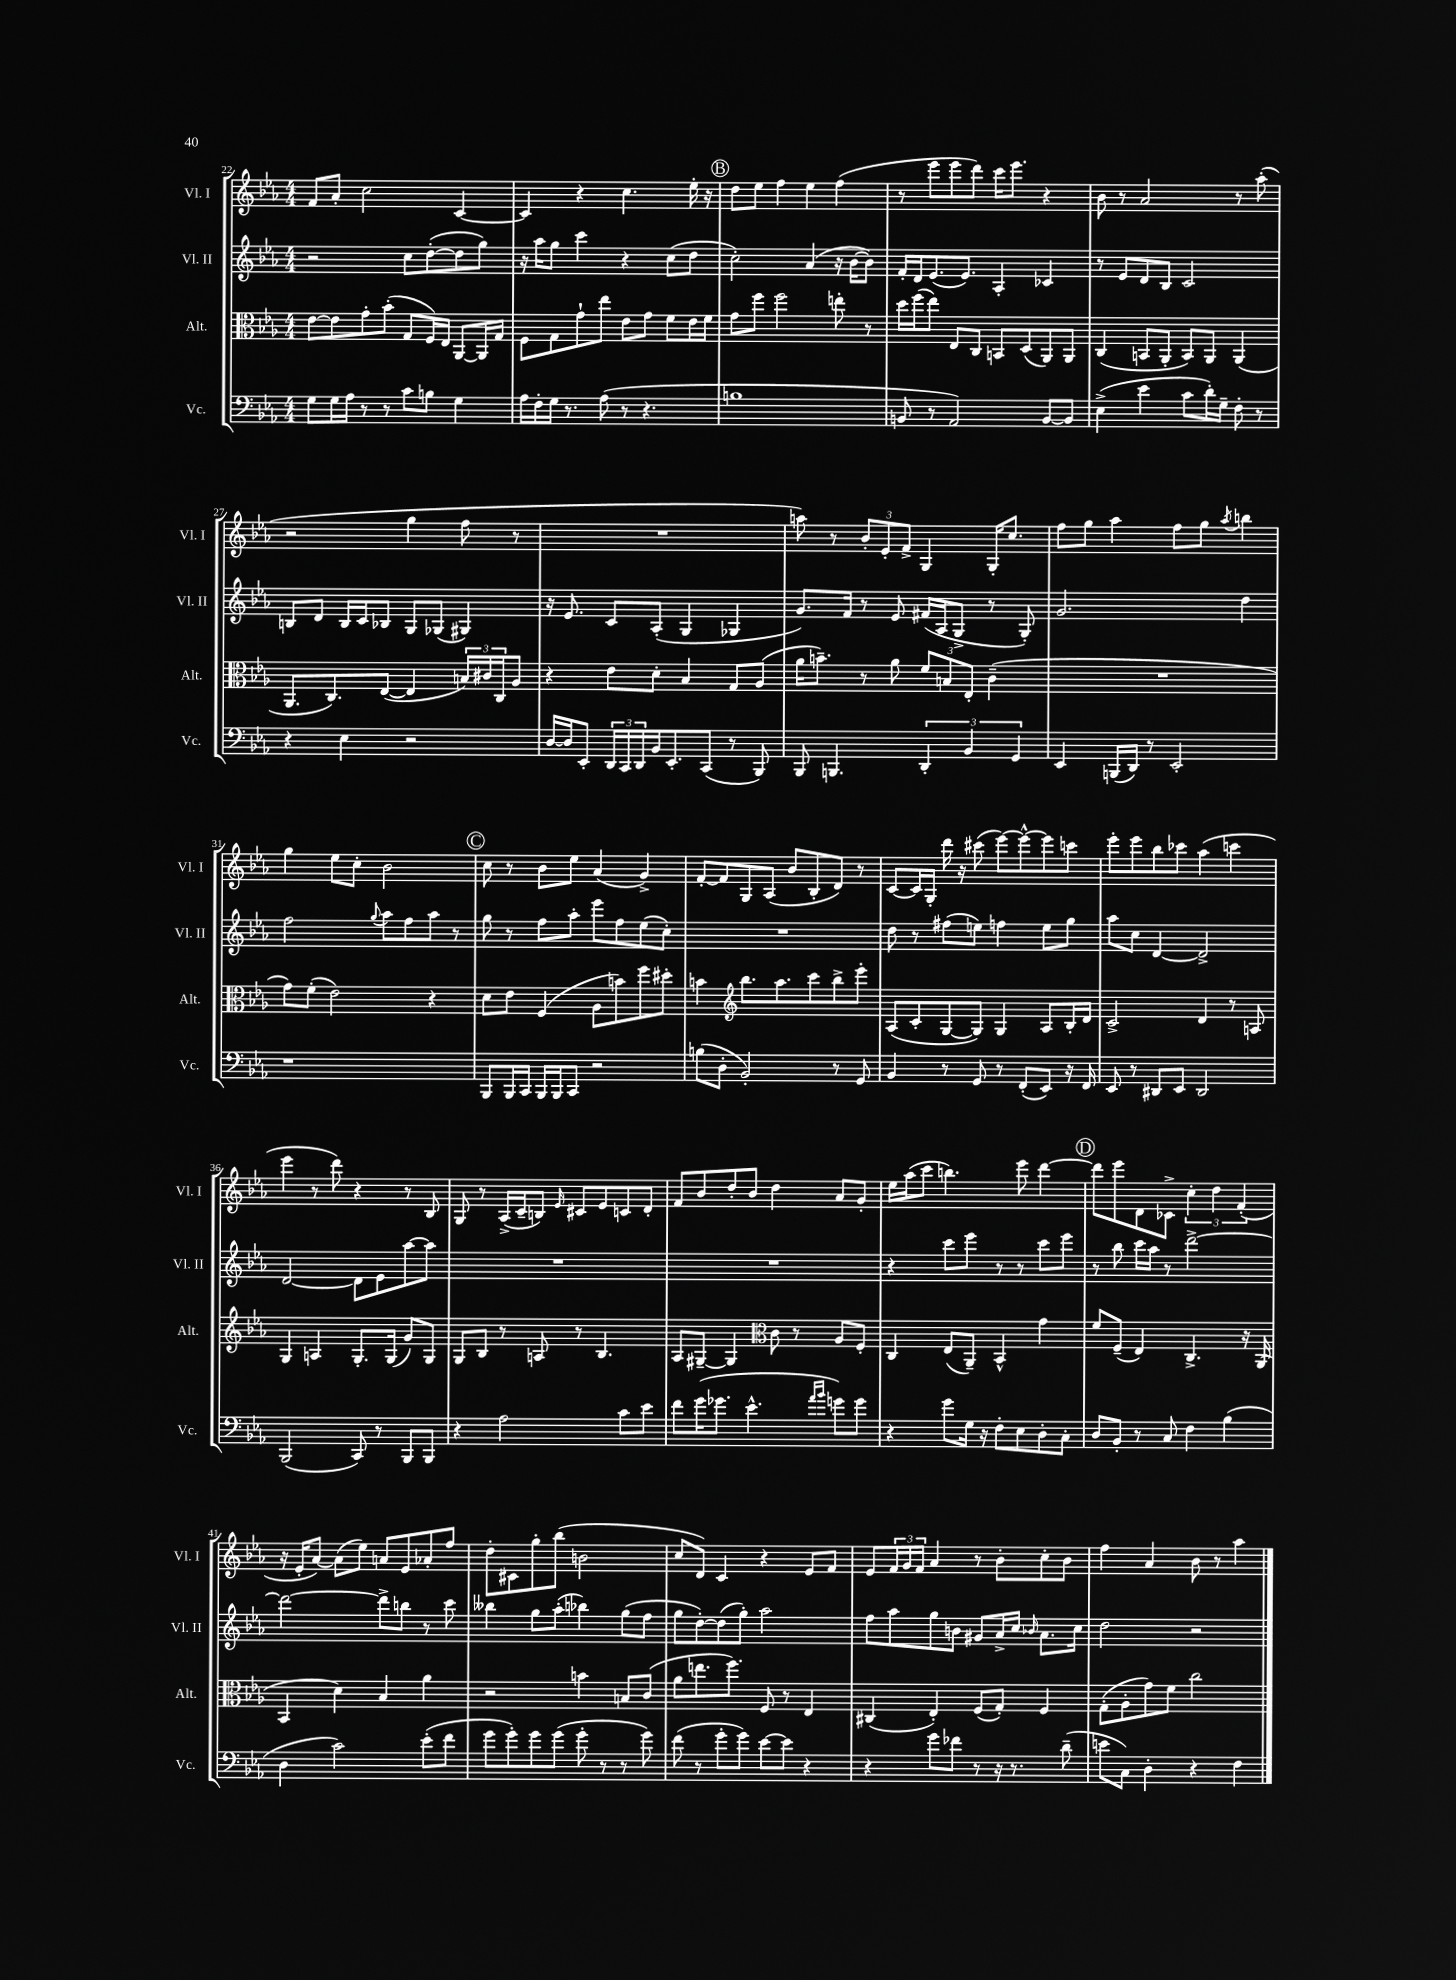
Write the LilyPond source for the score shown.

<<
\new StaffGroup <<
\new Staff = "s0" \with { instrumentName = "Vl. I" shortInstrumentName = "Vl. I" } {
    \clef treble \key ees \major \numericTimeSignature \time 4/4
    f'8 aes'8-. c''2 c'4~ |
    c'4 r4 c''4. ees''16-. r16 |
    \mark \markup { \circle "B" } d''8 ees''8 f''4 ees''4 f''4( |
    r8 ees'''8 ees'''8 d'''8) c'''16 ees'''8. r4 |
    bes'8 r8 aes'2 r8 aes''8-.( |
    r2 g''4 f''8 r8 |
    R1 |
    a''8) r8 \tuplet 3/2 { bes'8-. ees'8-. f'8-> } g4 g16-. c''8. |
    f''8 g''8 aes''4 f''8 g''8 \acciaccatura { aes''8 } b''4 |
    g''4 ees''8 c''8-. bes'2 |
    \mark \markup { \circle "C" } c''8 r8 bes'8 ees''8 aes'4( g'4->) |
    f'8~-. f'8 g8 aes8( bes'8 bes8-. d'8) r8 |
    c'8~ c'16 g16-. d'''16 r16 cis'''8( ees'''8~) ees'''8~-^ ees'''8 c'''8 |
    ees'''8-. ees'''8 bes''8 ces'''8 aes''4( c'''4 |
    ees'''4 r8 d'''8) r4 r8 bes8 |
    g8 r8 aes16->( c'16-- b8) \grace { ees'16 } cis'8 ees'8 c'8 d'8-. |
    f'8 bes'8 d''8-. bes'8 d''4 aes'8 g'8-. |
    ees''16 aes''16( c'''8 b''4.) ees'''8 d'''4~ |
    \mark \markup { \circle "D" } d'''8 ees'''8 d'8 ces'8-> \tuplet 3/2 { c''4-. d''4 f'4-.( } |
    r16 ees'16-. aes'8~) aes'8( ees''8) a'8 ees'8 aes'8-. f''8 |
    d''8-. cis'8 g''8-. bes''8( b'2 |
    c''8 d'8) c'4 r4 ees'8 f'8 |
    ees'8 \tuplet 3/2 { f'16 g'16 f'16 } aes'4 r8 bes'8-. c''8-. bes'8 |
    f''4 aes'4 bes'8 r8 aes''4 \bar "|." |
}
\new Staff = "s1" \with { instrumentName = "Vl. II" shortInstrumentName = "Vl. II" } {
    \clef treble \key ees \major \numericTimeSignature \time 4/4
    r2 c''8 d''8~-.( d''8 g''8) |
    r16 aes''16 g''8 c'''4 r4 c''8( d''8 |
    \mark \markup { \circle "B" } c''2-.) aes'4( r16 bes'16~ bes'8) |
    f'16-. d'16 ees'8.( ees'8.) aes4-. ces'4 |
    r8 ees'8 d'8 bes8 c'2 |
    b8 d'8 b16 c'16 bes8 g8 ges8( gis4) |
    r16 ees'8. c'8 aes8-.( g4 ges4 |
    g'8.) f'16 r8 ees'8 fis'16( aes16 g8-> r8 g8-.) |
    g'2. d''4 |
    f''2 \appoggiatura { g''8 } aes''8 f''8 aes''8 r8 |
    \mark \markup { \circle "C" } g''8 r8 f''8 aes''8-. ees'''8 f''8 ees''8( c''8-.) |
    R1 |
    d''8 r8 fis''8( e''8) f''4 e''8 g''8 |
    aes''8 c''8 d'4~ d'2-> |
    d'2~ d'8 ees'8 aes''8~ aes''8 |
    R1 |
    R1 |
    r4 c'''8 ees'''8 r8 r8 c'''8 ees'''8 |
    \mark \markup { \circle "D" } r8 bes''8 c'''16 aes''16 r8 d'''2~-> |
    d'''2~ d'''8-> b''8 r8 c'''8 |
    beses''4 g''8 aes''8-.( bes''4) g''8( f''8 |
    g''8 d''8~-.) d''8( g''8-.) aes''2 |
    f''8 aes''8 g''8 b'8 gis'8 aes'16-> c''16 \grace { bes'16 } aes'8. c''16 |
    d''2 r2 \bar "|." |
}
\new Staff = "s2" \with { instrumentName = "Alt." shortInstrumentName = "Alt." } {
    \clef alto \key ees \major \numericTimeSignature \time 4/4
    ees'8~ ees'8 g'8-. bes'8-.( g8 f16) ees16 aes,8~ aes,16 g16 |
    f8 g8 g'8-! ees''8 ees'8 g'8 f'8 ees'16 f'16 |
    \mark \markup { \circle "B" } g'8 f''8 f''2 e''8-. r8 |
    d''16 f''16( ees''8) ees8 c8 b,8 d8( aes,8) aes,8 |
    c4( b,8 aes,8-. b,8) aes,8 aes,4( |
    aes,8. c8.) ees8~( ees4 \tuplet 3/2 { b16) cis'16 c16 } aes8 |
    r4 ees'8 d'8-. bes4 g8 aes8( |
    aes'16 b'8.--) r8 aes'8 \tuplet 3/2 { f'8 b8 ees8-. } c'4--( |
    R1 |
    g'8) f'8-.( ees'2) r4 |
    \mark \markup { \circle "C" } d'8 ees'8 f4( aes8 b'8) f''8 dis''8-. |
    b'4 \clef treble bes''8. aes''8. c'''8 bes''8-> ees'''8-. |
    aes8( c'8-. g8~ g8) g4 aes8 bes16-. d'16 |
    c'2-> d'4 r8 a8 |
    g4 a4 g8.-. g16( g'8) g8 |
    g8 bes8 r8 a8 r8 bes4. |
    aes8 gis8~-- gis4 \clef alto c'8 r8 aes8 f8-. |
    c4 ees8( aes,8--) bes,4-^ g'4 |
    \mark \markup { \circle "D" } f'8 f8--( ees4) c4.-> r16 aes,16( |
    bes,4 d'4) bes4 aes'4 |
    r2 b'4 b8 c'8( |
    aes'8 e''8. f''8.) f8 r8 ees4 |
    cis4( ees4-.) f8( g8-.) f4 |
    g8-.( aes8-. g'8) f'8 c''2 \bar "|." |
}
\new Staff = "s3" \with { instrumentName = "Vc." shortInstrumentName = "Vc." } {
    \clef bass \key ees \major \numericTimeSignature \time 4/4
    g8 g16 aes16 r8 r8 c'8 b8 g4 |
    aes16 f16-. g16 r8. aes8( r8 r4. |
    \mark \markup { \circle "B" } b1 |
    b,8 r8 aes,2) b,8~ b,8 |
    ees4->( ees'4 c'8 d'16-.) g16-- f8-. r8 |
    r4 ees4 r2 |
    d16~ d16 ees,8-. \tuplet 3/2 { d,16 c,16 d,16 } bes,16 ees,8.-. c,8( r8 bes,,8) |
    bes,,8 b,,4. \tuplet 3/2 { d,4-. bes,4 g,4 } |
    ees,4 b,,16( d,16) r8 ees,2-. |
    r1 |
    \mark \markup { \circle "C" } bes,,8 bes,,16 c,16 bes,,16 bes,,16 c,8 r2 |
    b8( d8-. bes,2-.) r8 g,8 |
    bes,4 r8 g,8 r8 f,8-.( ees,8) r16 f,16 |
    ees,8 r8 dis,8 ees,8 dis,2 |
    bes,,2( c,8) r8 bes,,8 bes,,8 |
    r4 aes2 c'8 ees'8 |
    f'8 g'16( ges'8. ees'4.-^ \grace { aes'16 bes'16 } g'8) g'8 |
    r4 g'8 g16 r16 f8-. ees8 d8-. c8-. |
    \mark \markup { \circle "D" } d8 bes,8-. r8 c8 f4 bes4( |
    d4 c'2) ees'8-.( f'8 |
    g'8 g'8-.) g'8 g'8( g'8-. r8 r8 g'8) |
    f'8( r8 g'8-. g'8) ees'8~ ees'8 r4 |
    r4 g'8 fes'8 r8 r16 r8. d'8--( |
    e'8 c8) d4-. r4 f4 \bar "|." |
}
>>
>>
\layout { \context { \Score currentBarNumber = #22 } }
